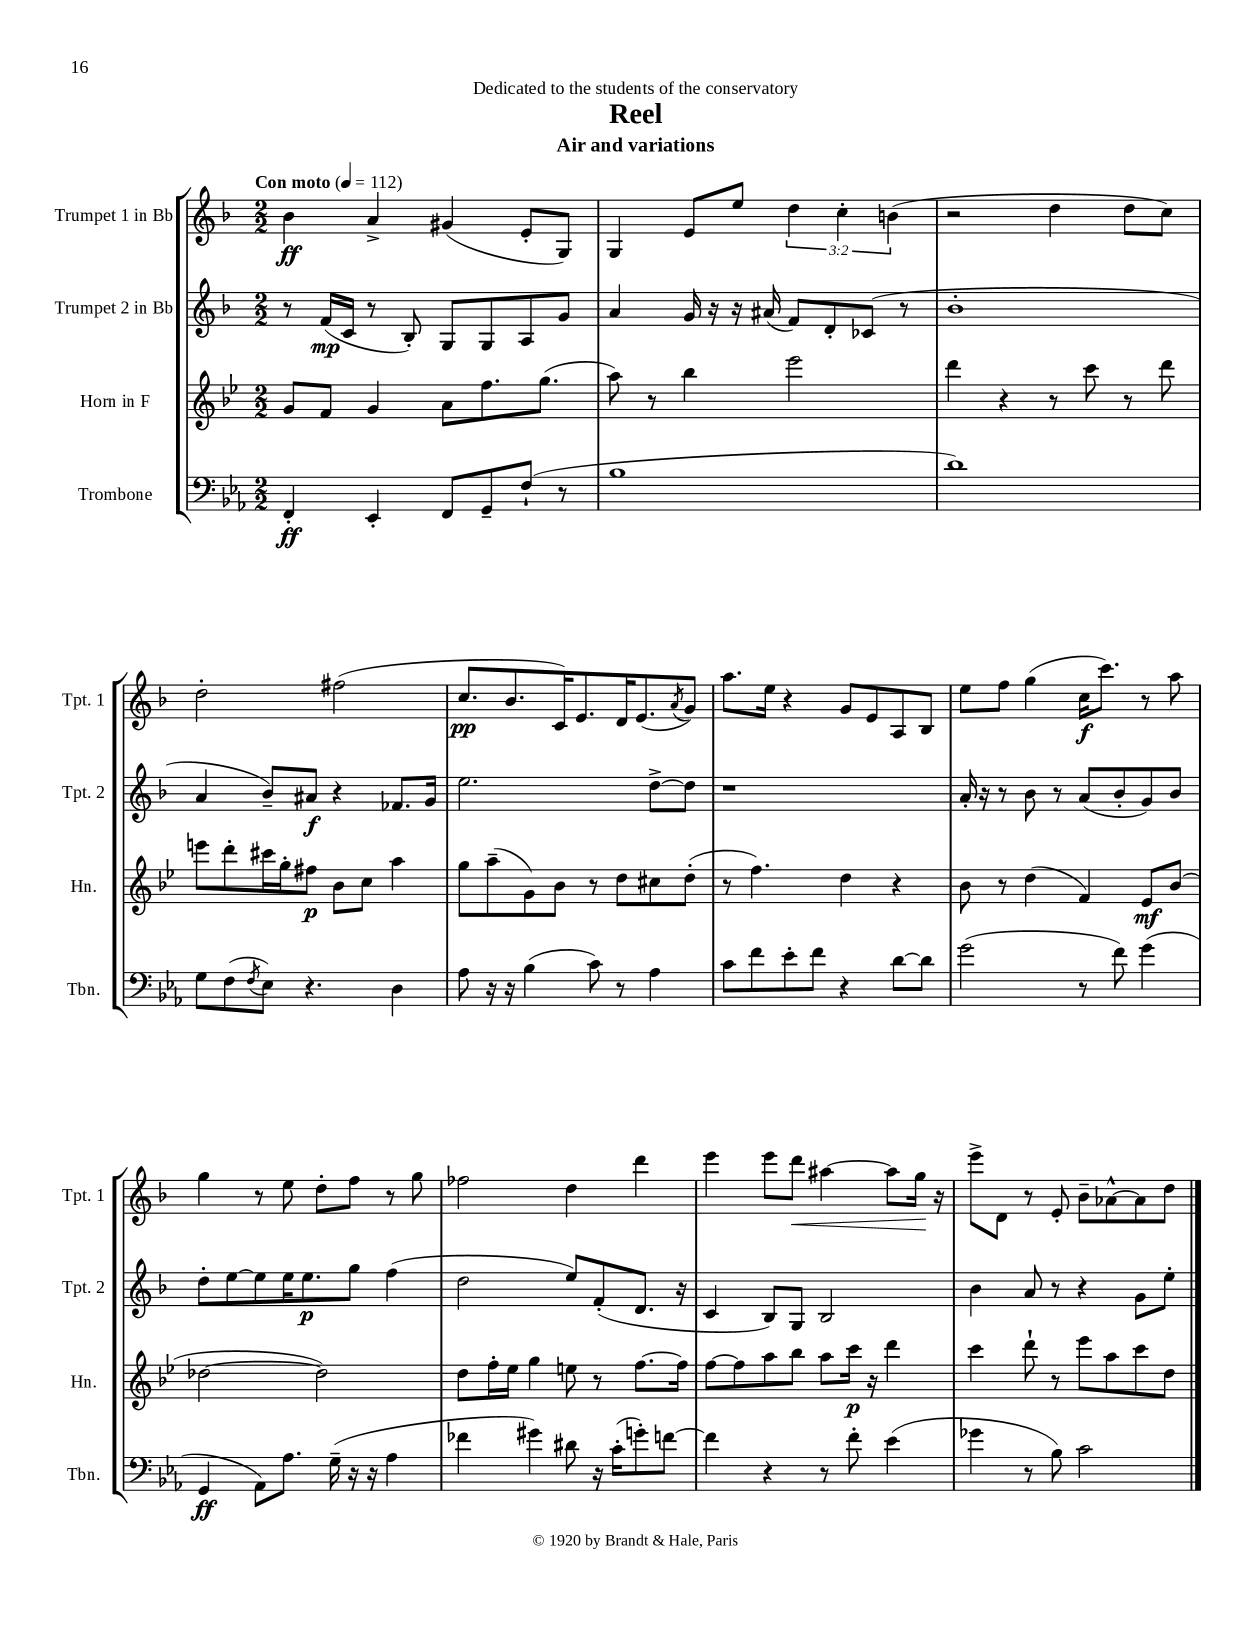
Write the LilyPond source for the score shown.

\header { title = "Reel" subtitle = "Air and variations" dedication = "Dedicated to the students of the conservatory" }
<<
\new StaffGroup <<
\new Staff = "s0" \with { instrumentName = "Trumpet 1 in Bb" shortInstrumentName = "Tpt. 1" } {
    \clef treble \key f \major \numericTimeSignature \time 2/2 \override Staff.TupletNumber.text = #tuplet-number::calc-fraction-text \tempo "Con moto" 4 = 112
    bes'4\ff a'4-> gis'4( e'8-. g8) |
    g4 e'8 e''8 \tuplet 3/2 { d''4 c''4-. b'4( } |
    r2 d''4 d''8 c''8) |
    d''2-. fis''2( |
    c''8.\pp bes'8. c'16) e'8. d'16 e'8.( \acciaccatura { a'8 } g'8) |
    a''8. e''16 r4 g'8 e'8 a8 bes8 |
    e''8 f''8 g''4( c''16\f c'''8.) r8 a''8 |
    g''4 r8 e''8 d''8-. f''8 r8 g''8 |
    fes''2 d''4 d'''4 |
    e'''4 e'''8 d'''8\< ais''4~ ais''8 g''16\! r16 |
    e'''8-> d'8 r8 e'8-. bes'8-- aes'8~-^ aes'8 d''8 \bar "|." |
}
\new Staff = "s1" \with { instrumentName = "Trumpet 2 in Bb" shortInstrumentName = "Tpt. 2" } {
    \clef treble \key f \major \numericTimeSignature \time 2/2
    r8 f'16\mp( c'16 r8 bes8-.) g8 g8 a8 g'8 |
    a'4 g'16 r16 r16 ais'16( f'8) d'8-. ces'8( r8 |
    bes'1-. |
    a'4 bes'8--) ais'8\f r4 fes'8. g'16 |
    e''2. d''8~-> d''8 |
    r1 |
    a'16-. r16 r8 bes'8 r8 a'8( bes'8-. g'8) bes'8 |
    d''8-. e''8~ e''8 e''16 e''8.\p g''8 f''4( |
    d''2 e''8) f'8-.( d'8. r16 |
    c'4 bes8) g8 bes2 |
    bes'4 a'8 r8 r4 g'8 e''8-. \bar "|." |
}
\new Staff = "s2" \with { instrumentName = "Horn in F" shortInstrumentName = "Hn." } {
    \clef treble \key bes \major \numericTimeSignature \time 2/2
    g'8 f'8 g'4 a'8 f''8. g''8.( |
    a''8) r8 bes''4 ees'''2 |
    d'''4 r4 r8 c'''8 r8 d'''8 |
    e'''8 d'''8-. cis'''16 g''16-. fis''8\p bes'8 c''8 a''4 |
    g''8 a''8--( g'8) bes'8 r8 d''8 cis''8 d''8-.( |
    r8 f''4.) d''4 r4 |
    bes'8 r8 d''4( f'4) ees'8\mf bes'8( |
    des''2~ des''2) |
    d''8 f''16-. ees''16 g''4 e''8 r8 f''8.~ f''16 |
    f''8~ f''8 a''8 bes''8 a''8 c'''16\p r16 d'''4 |
    c'''4 d'''8-! r8 ees'''8 a''8 c'''8 d''8 \bar "|." |
}
\new Staff = "s3" \with { instrumentName = "Trombone" shortInstrumentName = "Tbn." } {
    \clef bass \key ees \major \numericTimeSignature \time 2/2
    f,4-.\ff ees,4-. f,8 g,8-- f8-!( r8 |
    bes1 |
    d'1) |
    g8 f8( \acciaccatura { f8 } ees8) r4. d4 |
    aes8 r16 r16 bes4( c'8) r8 aes4 |
    c'8 f'8 ees'8-. f'8 r4 d'8~ d'8 |
    g'2( r8 f'8) g'4( |
    g,4\ff aes,8) aes8. g16--( r16 r16 aes4 |
    fes'4 gis'4) dis'8 r16 c'16-.( g'8-.) f'8~ |
    f'4 r4 r8 f'8-. ees'4( |
    ges'4 r8 bes8) c'2 \bar "|." |
}
>>
>>
\layout { \context { \Score \remove "Bar_number_engraver" } }
